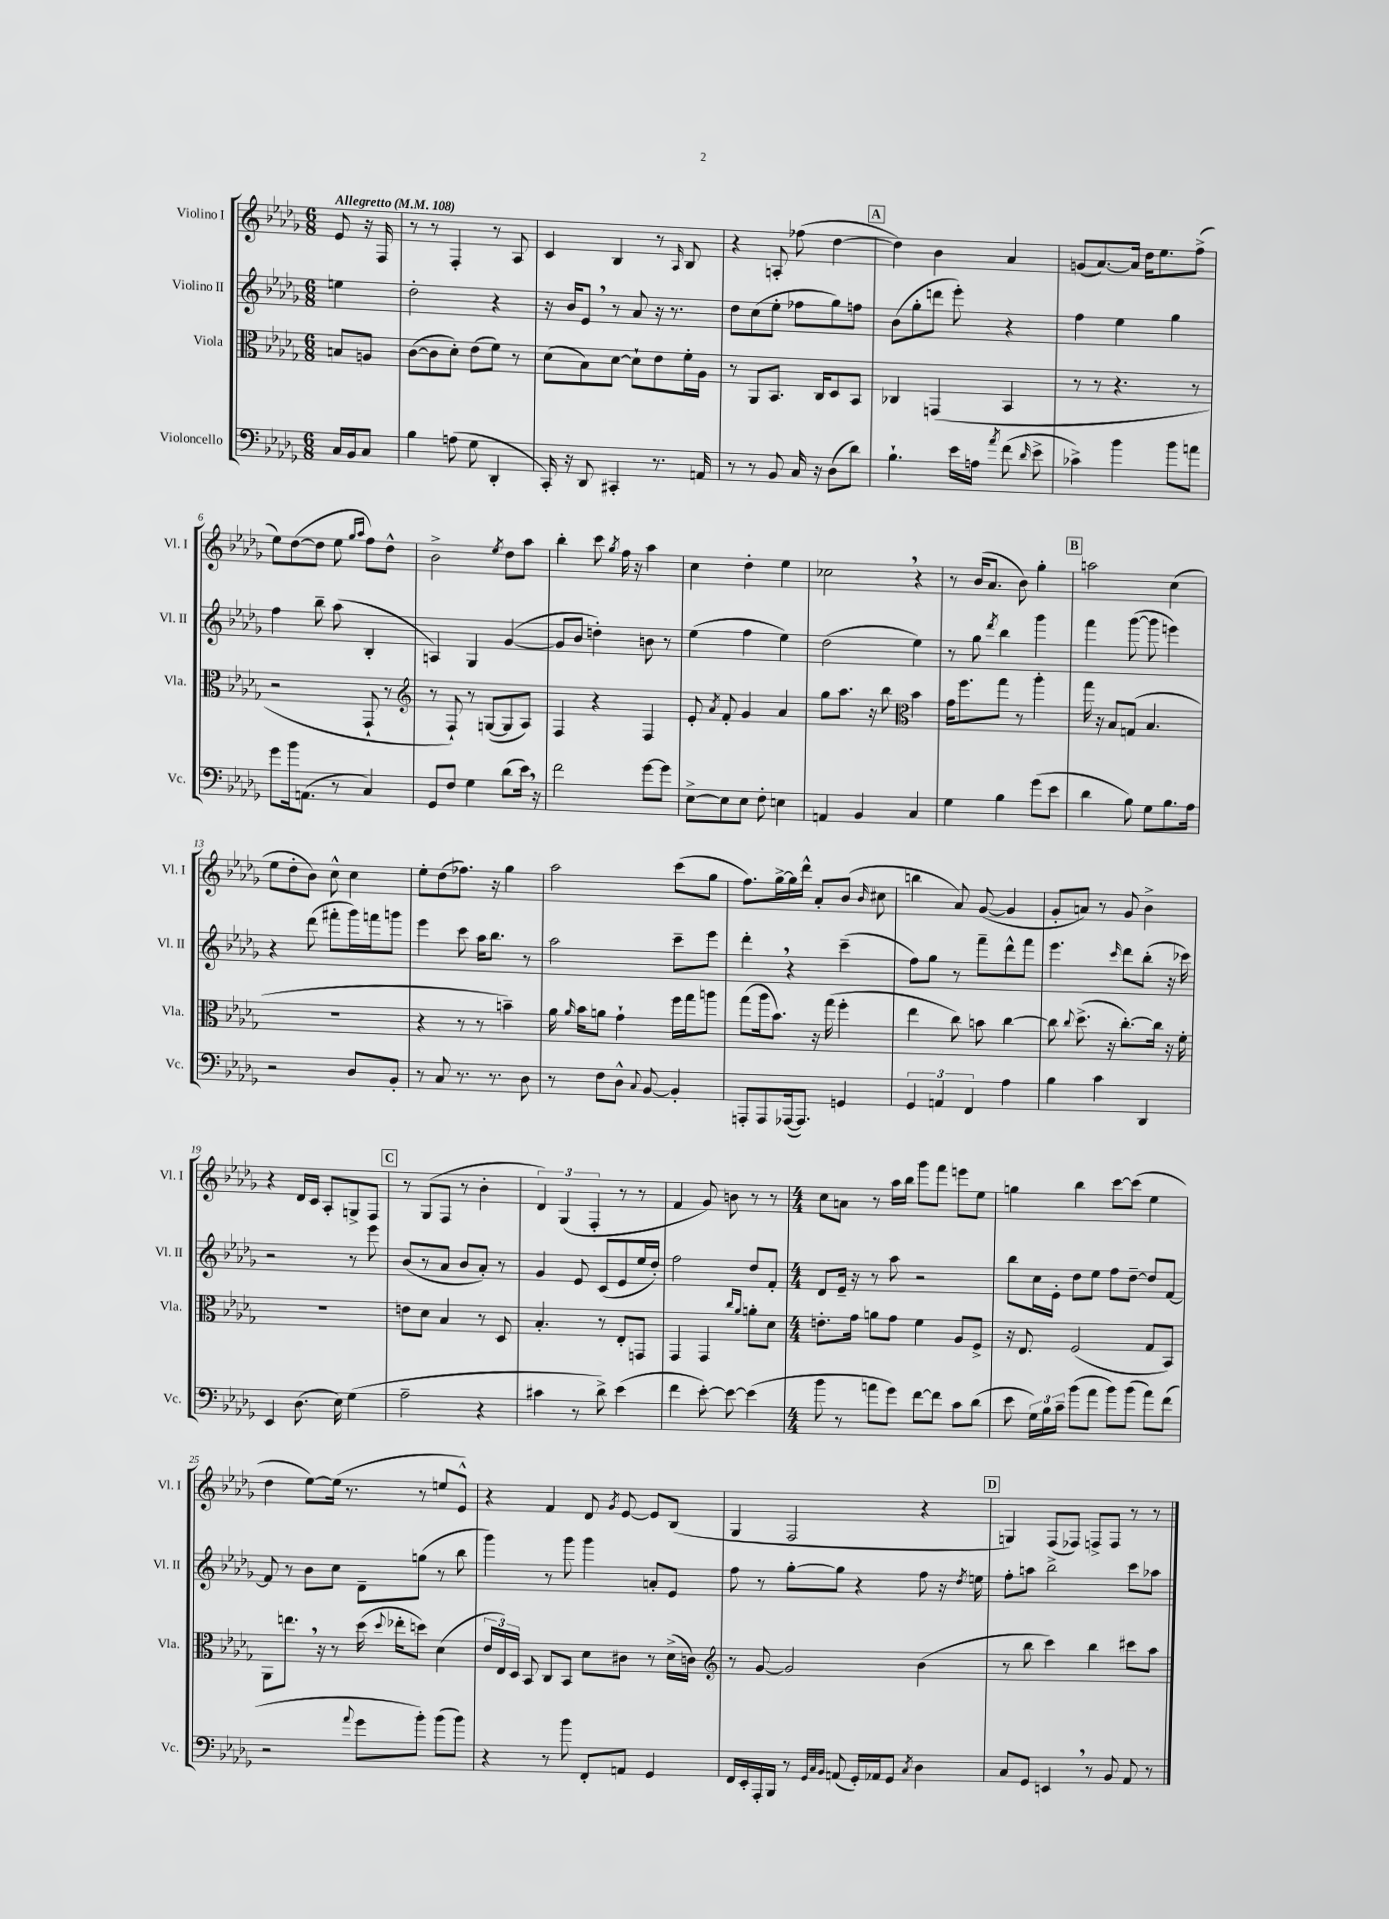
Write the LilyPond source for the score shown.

<<
\new StaffGroup <<
\new Staff = "s0" \with { instrumentName = "Violino I" shortInstrumentName = "Vl. I" } {
    \clef treble \key des \major \numericTimeSignature \time 6/8 \partial 4 \tempo "Allegretto" 4 = 108
    \autoBeamOff ees'8 r16 f16 |
    r8 r8 f4-. r8 aes8 |
    c'4 bes4 r8 \grace { aes16 } bes8 |
    r4 a8-. fes''8( des''4~ |
    \mark \markup { \box "A" } des''4) bes'4 aes'4 |
    g'8[( aes'8.~) aes'16] des''16[ ees''8. f''8]->( |
    ees''8[) des''8~( des''8] ees''8 \grace { ges''16[ aes''16] } f''8[) des''8]-^ |
    bes'2-> \acciaccatura { ees''8 } des''8[ aes''8] |
    bes''4-. c'''8 \acciaccatura { ges''8 } f''16 r16 aes''4 |
    c''4 des''4-. ees''4 |
    ces''2 \breathe r4 |
    r8 bes'16[( aes'8.] bes'8) ges''4-. |
    \mark \markup { \box "B" } a''2 c''4( |
    ees''8[ des''8-. bes'8]) c''8-^ c''4 |
    ees''8[-. des''8( fes''8.]) r16 ges''4 |
    aes''2 c'''8[( ges''8] |
    f''8.[) ges''16~-> ges''16 des'''16]-^ aes'8[-. bes'8]( \grace { bes'16 } cis''8 |
    b''4 aes'8) ges'8~( ges'4 |
    ges'8[-. a'8]) r8 ges'8 bes'4-> |
    r4 des'16[ c'16] aes8[-. g8-> f8] |
    \mark \markup { \box "C" } r8 ges8[( f8] r8 bes'4-. |
    \tuplet 3/2 { des'4) ges4( f4-. } r8 r8 |
    f'4 ges'8) b'8 r8 r8 |
    \numericTimeSignature \time 4/4 c''8[ a'8] r8 aes''16[ bes''16] ges'''8[ f'''8] e'''8[ ees''8] |
    g''4 bes''4 c'''8[~ c'''8]( ees''4 |
    des''4 ees''8[~) ees''16]( r8. r8 e''8[ ees'8]-^) |
    r4 f'4 des'8 \acciaccatura { ges'8 } ees'8~ ees'8[ bes8]( |
    ges4 f2 r4 |
    \mark \markup { \box "D" } g4) f8[( fes8]) f8[-> f8] r8 r8 \bar "|." |
}
\new Staff = "s1" \with { instrumentName = "Violino II" shortInstrumentName = "Vl. II" } {
    \clef treble \key des \major \numericTimeSignature \time 6/8 \partial 4
    \autoBeamOff e''4 |
    des''2-. r4 |
    r16 bes'16[ ees'8] \breathe r8 aes'8 r16 r8. |
    des''8[ c''8( ees''8]-. fes''8[ ges''8) f''8] |
    \mark \markup { \box "A" } bes'8[( ges''8-. d'''8] ees'''8-.) r4 |
    f''4 ees''4 ges''4 |
    f''4 bes''8-- aes''8( bes4-. |
    a4) ges4 ges'4~( |
    ges'8[ bes'8] d''4-.) b'8 r8 |
    ees''4( f''4 ees''4) |
    des''2( ees''4) |
    r8 ges''8 \acciaccatura { des'''8 } bes''4 ges'''4 |
    \mark \markup { \box "B" } f'''4 ges'''8~( ges'''8 e'''4) |
    r4 des'''8( fis'''8[-. ges'''16) f'''16 g'''8] |
    ees'''4 c'''8 aes''16[ bes''8.] r8 |
    aes''2 c'''8[-- ees'''8] |
    des'''4-. \breathe r4 c'''4--( |
    f''8[) ges''8] r8 f'''8[-- des'''8-^ f'''8] |
    ees'''4. \grace { c'''16 } des'''8[ bes''8]-.( r16 ces'''16) |
    r2 r8 ees'''8 |
    \mark \markup { \box "C" } bes'8[( r8 aes'8] bes'8[ aes'8]-.) r8 |
    ges'4 ees'8 c'8[( ees'8 ees''16 des''16]-.) |
    f''2 des''8[ f'8]-. |
    \numericTimeSignature \time 4/4 des'8[ ees'16]-- r16 r8 aes''8 r2 |
    bes''8[ c''16 ees'16]-. des''8[ ees''8] f''8[ des''8]~-- des''8[ f'8]~ |
    f'8 r8 bes'8[ c''8] des'8[-- g''8]( r8 bes''8 |
    ges'''4) r8 ges'''8 ges'''4 a'8[-. ees'8] |
    f''8 r8 ges''8[~-. ges''8] r4 f''8 r16 \acciaccatura { des''8 } e''16 |
    \mark \markup { \box "D" } f''8[-. a''8] bes''2-> c'''8[ aes''8] \bar "|." |
}
\new Staff = "s2" \with { instrumentName = "Viola" shortInstrumentName = "Vla." } {
    \clef alto \key des \major \numericTimeSignature \time 6/8 \partial 4
    \autoBeamOff b8[ a8] |
    c'8[~( c'8 des'8]-.) ees'8[( f'8]) r8 |
    des'8[( bes8) des'8]~ des'8[-! ees'8 f'16-. aes16] |
    r8 aes,8[ bes,8.] c16[ des8 bes,8] |
    \mark \markup { \box "A" } ces4 g,4( bes,4 |
    r8 r8 r4. r8 |
    r2 ges,8-! r8 |
    \clef treble r8 f8-!) r8 g8[~( g8 aes8]) |
    f4 r4 f4 |
    ees'8-. \acciaccatura { aes'8 } f'8-. ges'4 aes'4 |
    ges''8[ aes''8.] r16 bes''8 \clef alto bes'4 |
    ges'16[ f''8. ges''8] r8 aes''4-. |
    \mark \markup { \box "B" } ges''16 r16 bes8[ g8]( bes4. |
    R2. |
    r4 r8 r8 b'4--) |
    aes'16 \grace { aes'16 } bes'16[ a'8] ges'4-! f''16[ ges''16 a''8] |
    ges''8[( aes''16 bes'8.]) r16 ges''16( f''4-. |
    ees''4 c''8) b'8 c''4~ |
    c''8 \appoggiatura { c''8 } des''8.->( r16 c''8.[~-.) c''16] r16 f'16-. |
    R2. |
    \mark \markup { \box "C" } e'8[ des'8] bes4 r8 des8 |
    bes4.-. r8 ees8[-. g,8] |
    ges,4 ges,4 \grace { c''16[ aes'16] } a'8[-. des'8] |
    \numericTimeSignature \time 4/4 e'8.[-. ges'16] a'8[ ges'8] f'4 aes8[ f8]-> |
    r16 ees8. f2( ges8[ bes,8]) |
    aes,8[ e''8.] \breathe r16 r8 des''16( \appoggiatura { des''8 } ees''16[-. d''8]) des'4( |
    \tuplet 3/2 { ees'16[ ees16) des16] } bes,8 c8[ bes,8] des'8[ cis'8] r8 des'16[->( c'16]) |
    \clef treble r8 ges'8~ ges'2 bes'4( |
    \mark \markup { \box "D" } r8 bes''8 c'''4) bes''4 cis'''8[ aes''8] \bar "|." |
}
\new Staff = "s3" \with { instrumentName = "Violoncello" shortInstrumentName = "Vc." } {
    \clef bass \key des \major \numericTimeSignature \time 6/8 \partial 4
    \autoBeamOff c16[ bes,16 c8] |
    bes4 a8( ges8 des,4-. |
    c,16-.) r16 des,8 cis,4-. r8. a,16 |
    r8 r8 bes,8 c16 r16 des8[( des'8]) |
    \mark \markup { \box "A" } bes4.-! ees'16[ a16] \acciaccatura { aes'8 } f'8( \grace { des'16 } ees'8-> |
    ces'4->) bes'4 bes'8[ a'8] |
    ges'8[ bes'16 a,8.]( r8 c4) |
    ges,8[ f8] ges4 des'8[( ees'16]) \breathe r16 |
    f'2 ges'8[~ ges'8] |
    ees8[~-> ees8 ees8] f8-. e4 |
    a,4 bes,4 c4 |
    ges4 bes4 ges'8[( ees'8] |
    \mark \markup { \box "B" } des'4 bes8) ges8[ bes8. aes16] |
    r2 des8[ bes,8]-. |
    r8 c8 r8. r8. des8 |
    r8 f8[ des8]-^ \appoggiatura { c8 } bes,8~ bes,4-. |
    a,,8[-. a,,8 aes,,16~( aes,,8.]) g,4 |
    \tuplet 3/2 { ges,4 a,4 f,4 } aes4 |
    bes4 c'4 des,4 |
    ees,4 des8.( ees16) ges4( |
    \mark \markup { \box "C" } aes2-- r4 |
    cis'4 r8 des'8->) ees'4( |
    f'4 ees'8~-.) ees'8~ ees'4( |
    \numericTimeSignature \time 4/4 bes'8 r8 a'8[ ges'8]) f'8[~ f'8] c'8[ des'8]( |
    ees'8 \tuplet 3/2 { ges16[) bes16 c'16]-- } bes'8[( aes'8] bes'8[) bes'8]( aes'8[) f'8]( |
    r2 \appoggiatura { aes'8 } ges'8[ bes'8]-.) bes'8[( bes'8]) |
    r4 r8 bes'8 f,8[-. a,8] ges,4 |
    f,16[ ees,16-. aes,,16-. bes,,16] r8 \grace { ges,32[ c32 bes,32] } a,8( ges,16[-.) aes,16 ges,8] \acciaccatura { c8 } des4 |
    \mark \markup { \box "D" } c8[ ges,8] e,4 \breathe r8 bes,8 aes,8 r8 \bar "|." |
}
>>
>>
